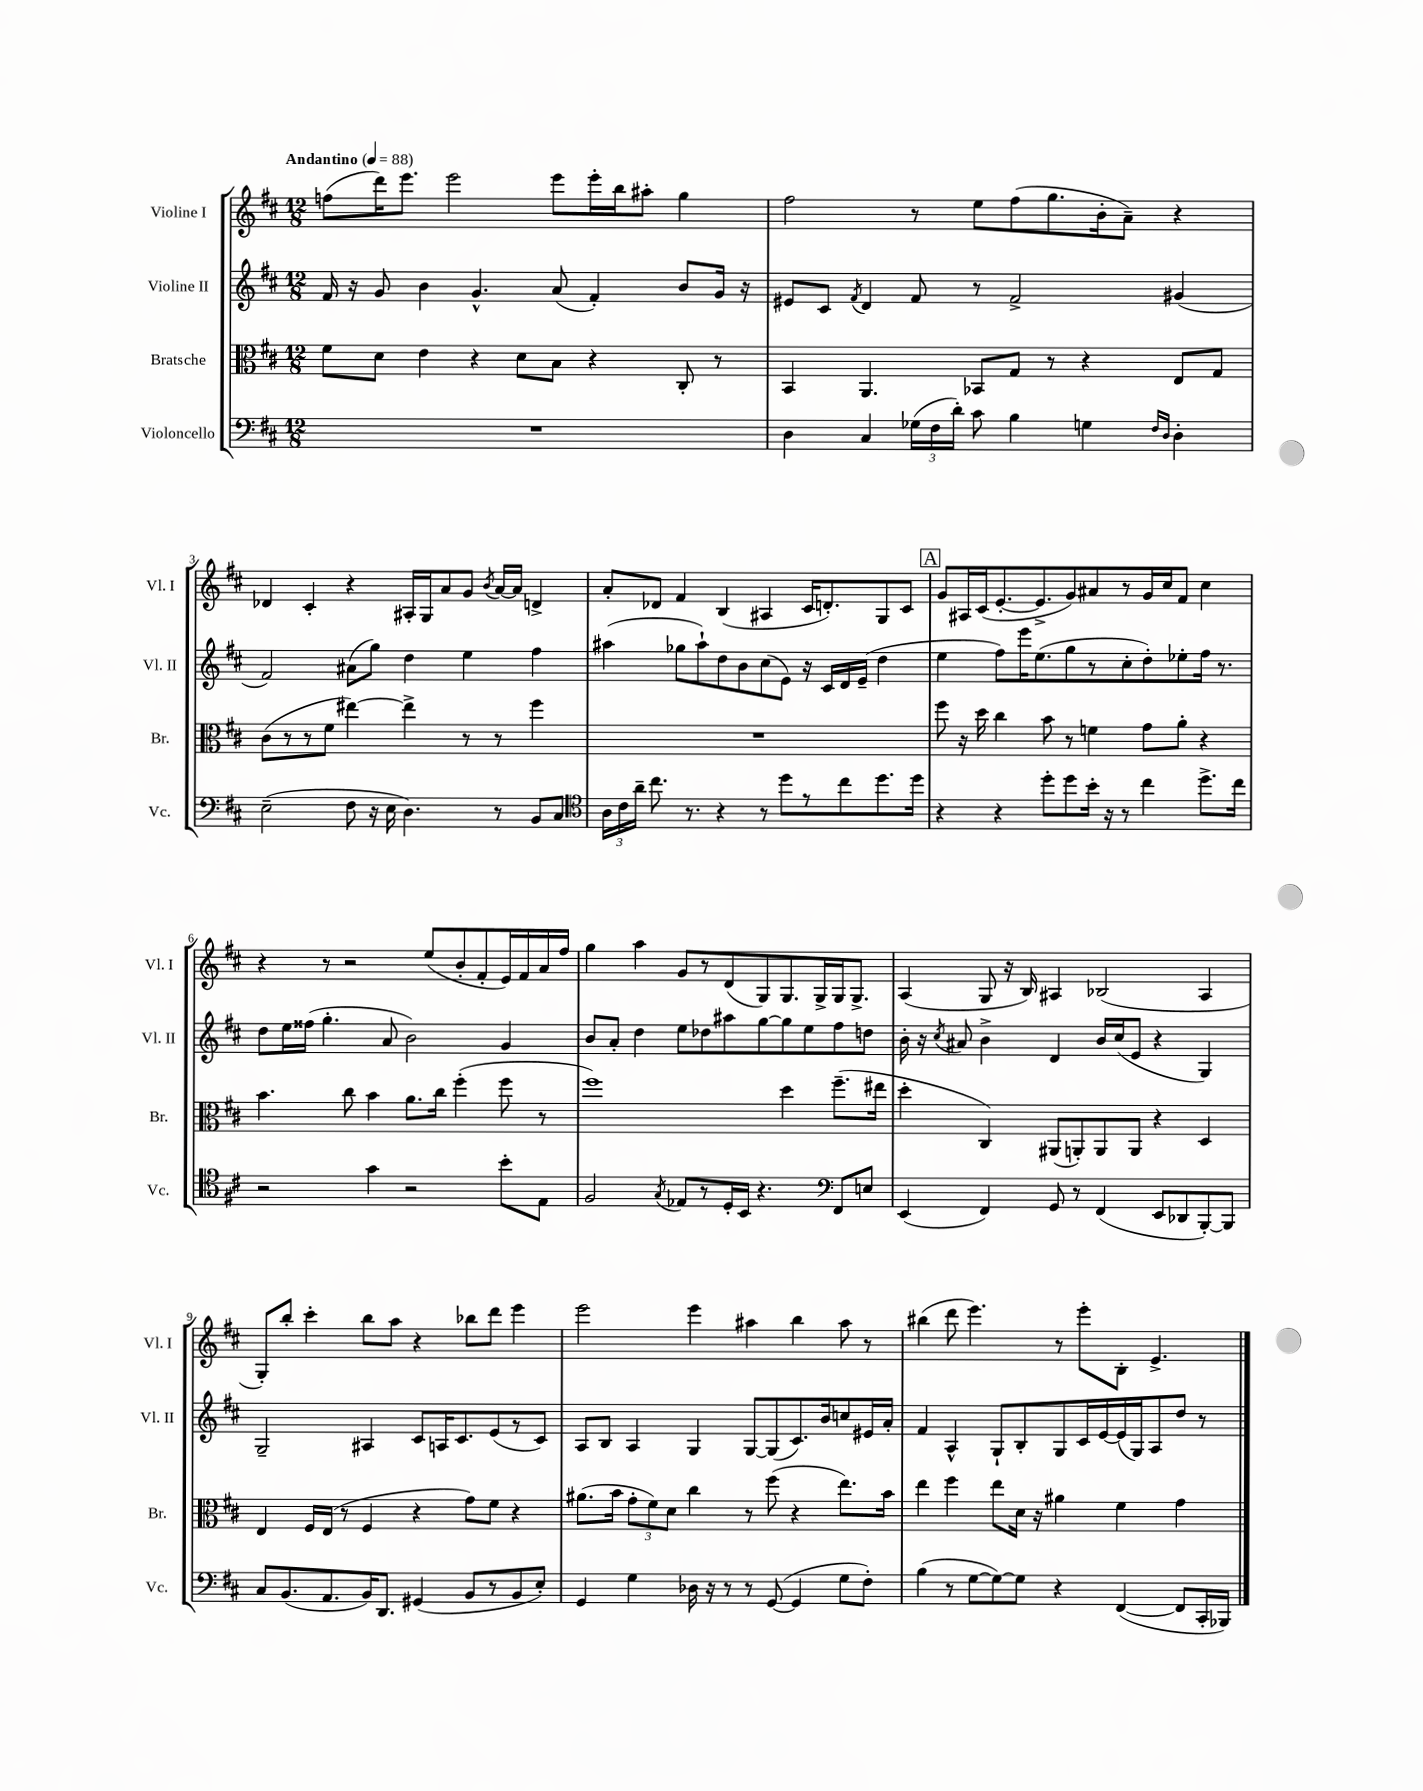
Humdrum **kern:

**kern	**kern	**kern	**kern
*part4	*part3	*part2	*part1
*staff4	*staff3	*staff2	*staff1
*I"Violoncello	*I"Bratsche	*I"Violine II	*I"Violine I
*I'Vc.	*I'Br.	*I'Vl. II	*I'Vl. I
*clefF4	*clefC3	*clefG2	*clefG2
*k[f#c#]	*k[f#c#]	*k[f#c#]	*k[f#c#]
*M12/8	*M12/8	*M12/8	*M12/8
*MM88	*MM88	*MM88	*MM88
=1	=1	=1	=1
!	!	!	!LO:TX:a:B:t=Andantino
1.r	8f#\L	16f#/	(8ffn\L
.	.	16r	.
.	8d\J	8g/	16ddd\K)
.	.	.	8.eee\J
.	4e\	4b\	.
.	.	.	2eee\
.	4r	4.g^^/	.
.	8d\L	.	.
.	8B\J	(8a/	8eee\L
.	4r	4f#'/)	16eee'\L
.	.	.	16bb\J
.	.	.	8aa#X'\J
.	8C#'/	8b/L	4gg\
.	8r	16g/Jk	.
.	.	16r	.
=2	=2	=2	=2
4D\	4BB/	8e#X/L	2ff#\
.	.	8c#/J	.
.	.	8qf#/	.
4C#/	4.AA/	4d/	.
(24G-X\LL	.	8f#/	8r
24F#\	.	.	.
24d'\JJ)	.	.	.
8c#\	8BB-X/L	8r	8ee\L
4B\	8G/J	2f#^/	(8ff#\
.	8r	.	8.gg\
4Gn\	4r	.	.
.	.	.	16b'\k
.	.	.	8a~\J)
16qqF#/LL	.	.	.
16qqD/JJ	.	.	.
4D'\	8E/L	(4g#X/	4r
.	8G/J	.	.
!!LO:LB:g=z
=3	=3	=3	=3
(2E~\	(8c#\L	2f#/)	4d-X/
.	8r	.	.
.	8r	.	4c#'/
.	8f#\J	.	.
8F#\	[4ee#X\)	(8a#X\L	4r
16r	.	8gg\J)	.
16E\	.	.	.
4.D\)	4ee#^\]	4dd\	16A#X'/LL
.	.	.	16G/J
.	.	.	8a/
.	8r	4ee\	8g/J
.	.	.	8qb/
8r	8r	.	[16a/LL
.	.	.	16a/JJ]
8BB/L	4ff#\	4ff#\	4dn^/
8C#/J	.	.	.
=4	=4	=4	=4
*clefC4	*	*	*
24A\LL	1.r	(4aa#X\	8a'/L
24c#\	.	.	.
24a~\JJ	.	.	.
8.cc#\	.	.	8d-X/J
.	.	8gg-X\L	4f#/
8.r	.	.	.
.	.	8aa#`\)	.
4r	.	8dd\	(4B/
.	.	8b\	.
8r	.	(8cc#\	4A#X/
8dd\L	.	8e\J)	.
8r	.	16r	16c#/KL
.	.	16c#/LL	8.dn'/)
8cc#\	.	16d/	.
.	.	(16e~/JJ	.
8.dd\	.	4dd\	8G/
.	.	.	8c#/J
16dd\Jk	.	.	.
!!LO:REH:place=s1:t=A
=5	=5	=5	=5
4r	8ff#\	4ee\	8g/L
.	16r	.	16A#X/L
.	16dd\	.	(16c#/J
4r	4cc#\	8ff#\L)	[8.e'/
.	.	16eee\K	.
.	.	(8.ee\	8.e^/]
8dd'\L	8b\	.	.
8dd\	8r	8gg\	8g/)
16b'\Jk	4fn\	8r	8a#X/
16r	.	.	.
8r	.	8cc#'\	8r
4cc#\	8g\L	8dd'\)	16g/L
.	.	.	16cc#/J
.	8a'\J	8ee-X'\	8f#/J
8.dd^\L	4r	16ff#\Jk	4cc#\
.	.	8.r	.
16cc#\Jk	.	.	.
!!LO:LB:g=z
=6	=6	=6	=6
2r	4.b\	8dd\L	4r
.	.	16ee\L	.
.	.	(16ff##X\JJ	.
.	.	4.gg'\	8r
.	8cc#\	.	2r
4g\	4b\	.	.
.	.	8a/	.
2r	8.a\L	2b\)	.
.	.	.	(8ee/L
.	16cc#\Jk	.	.
.	(4ff#'\	.	8b'/
.	.	.	8f#'/
8b'\L	8ff#\	4g/	16e/L)
.	.	.	16f#/
8E\J	8r	.	16a/
.	.	.	16ff#/JJ
=7	=7	=7	=7
2F#/	1ff#)	8b/L	4gg\
.	.	8a'/J	.
.	.	4dd\	4aa\
8qG/	.	.	.
8E-X/L	.	8ee\L	8g/L
8r	.	8dd-X\	8r
16D'/L	.	8aa#X\	(8d/
16BB/JJ	.	.	.
4.r	.	[8gg\	8G/)
.	4dd\	8gg\]	8.G/
.	.	8ee\	.
.	.	.	16G^/L
*clefF4	*	*	*
8FF#/L	(8.ff#~\L	8ff#\	16G/J
.	.	.	8.G^/J
8En/J	.	8ddn\J	.
.	16ee#X\Jk	.	.
=8	=8	=8	=8
(4EE/	4dd'\	16b'\	(4A/
.	.	16r	.
.	.	8qcc#/	.
.	.	8a#X/	.
4FF#/)	4C#/)	4b^\	8G/
.	.	.	16r
.	.	.	16B/)
8GG/	(8AA#X/L	4d/	4A#X/
8r	8AAn'/)	.	.
(4FF#/	8AA/	16b/LL	(2B-X/
.	.	(16cc#/J	.
.	8AA/J	8e/J	.
8EE/L	4r	4r	.
8DD-X/	.	.	.
[8BBB'/)	4D/	4G/)	4A#/
8BBB/J]	.	.	.
!!LO:LB:g=z
=9	=9	=9	=9
8C#/L	4E/	2G~/	8G'/L)
(8.BB/	.	.	8bb'/J
.	16F#/LL	.	4ccc#'\
8.AA/	(16E/JJ	.	.
.	8r	.	.
16BB/K)	4F#/	4A#X/	8bb\L
8.DD/J	.	.	.
.	.	.	8aa\J
(4GG#X/	4r	8c#/L	4r
.	.	16An/K	.
.	.	8.c#/	.
8BB/L	8g\L)	.	8bb-X\L
8r	8f#\J	(8e/	8ddd\J
8BB/	4r	8r	4eee\
8E'/J)	.	8c#/J)	.
=10	=10	=10	=10
4GG/	(8.a#X\L	8A/L	2eee\
.	.	8B/J	.
.	16b\Jk	.	.
4G\	12g'\L	4A/	.
.	12f#\)	.	.
.	12d\J	.	.
16D-X\	4cc#\	4G/	4eee\
16r	.	.	.
8r	.	.	.
8r	8r	[8G/L	4aa#X\
([8GG/	(8ff#\	(8G/]	.
4GG/]	4r	8.c#/)	4bb\
.	.	16b/k	.
8G\L	8.ee\L)	8ccn/	8aa#\
8F#'\J)	.	16e#X/L	8r
.	16b\Jk	16a'/JJ	.
=11	=11	=11	=11
(4B\	4ee\	4f#/	(4bb#X\
8r	4ff#\	4A^^/	8ddd\
[8G\L	.	.	4.eee\)
8G\_)	8ee\L	8G`/L	.
8G\J]	16d\Jk	8B'/	.
.	16r	.	.
4r	4a#X\	8G/	8r
.	.	16c#/L	8eee'\L
.	.	[16e/	.
([4FF#/	4f#\	(16e/]	8B'\J
.	.	16G/J)	.
.	.	8A/	4.e^/
8FF#/L]	4g\	8dd/J	.
16CC#'/L	.	8r	.
16BBB-X/JJ)	.	.	.
==	==	==	==
*-	*-	*-	*-
